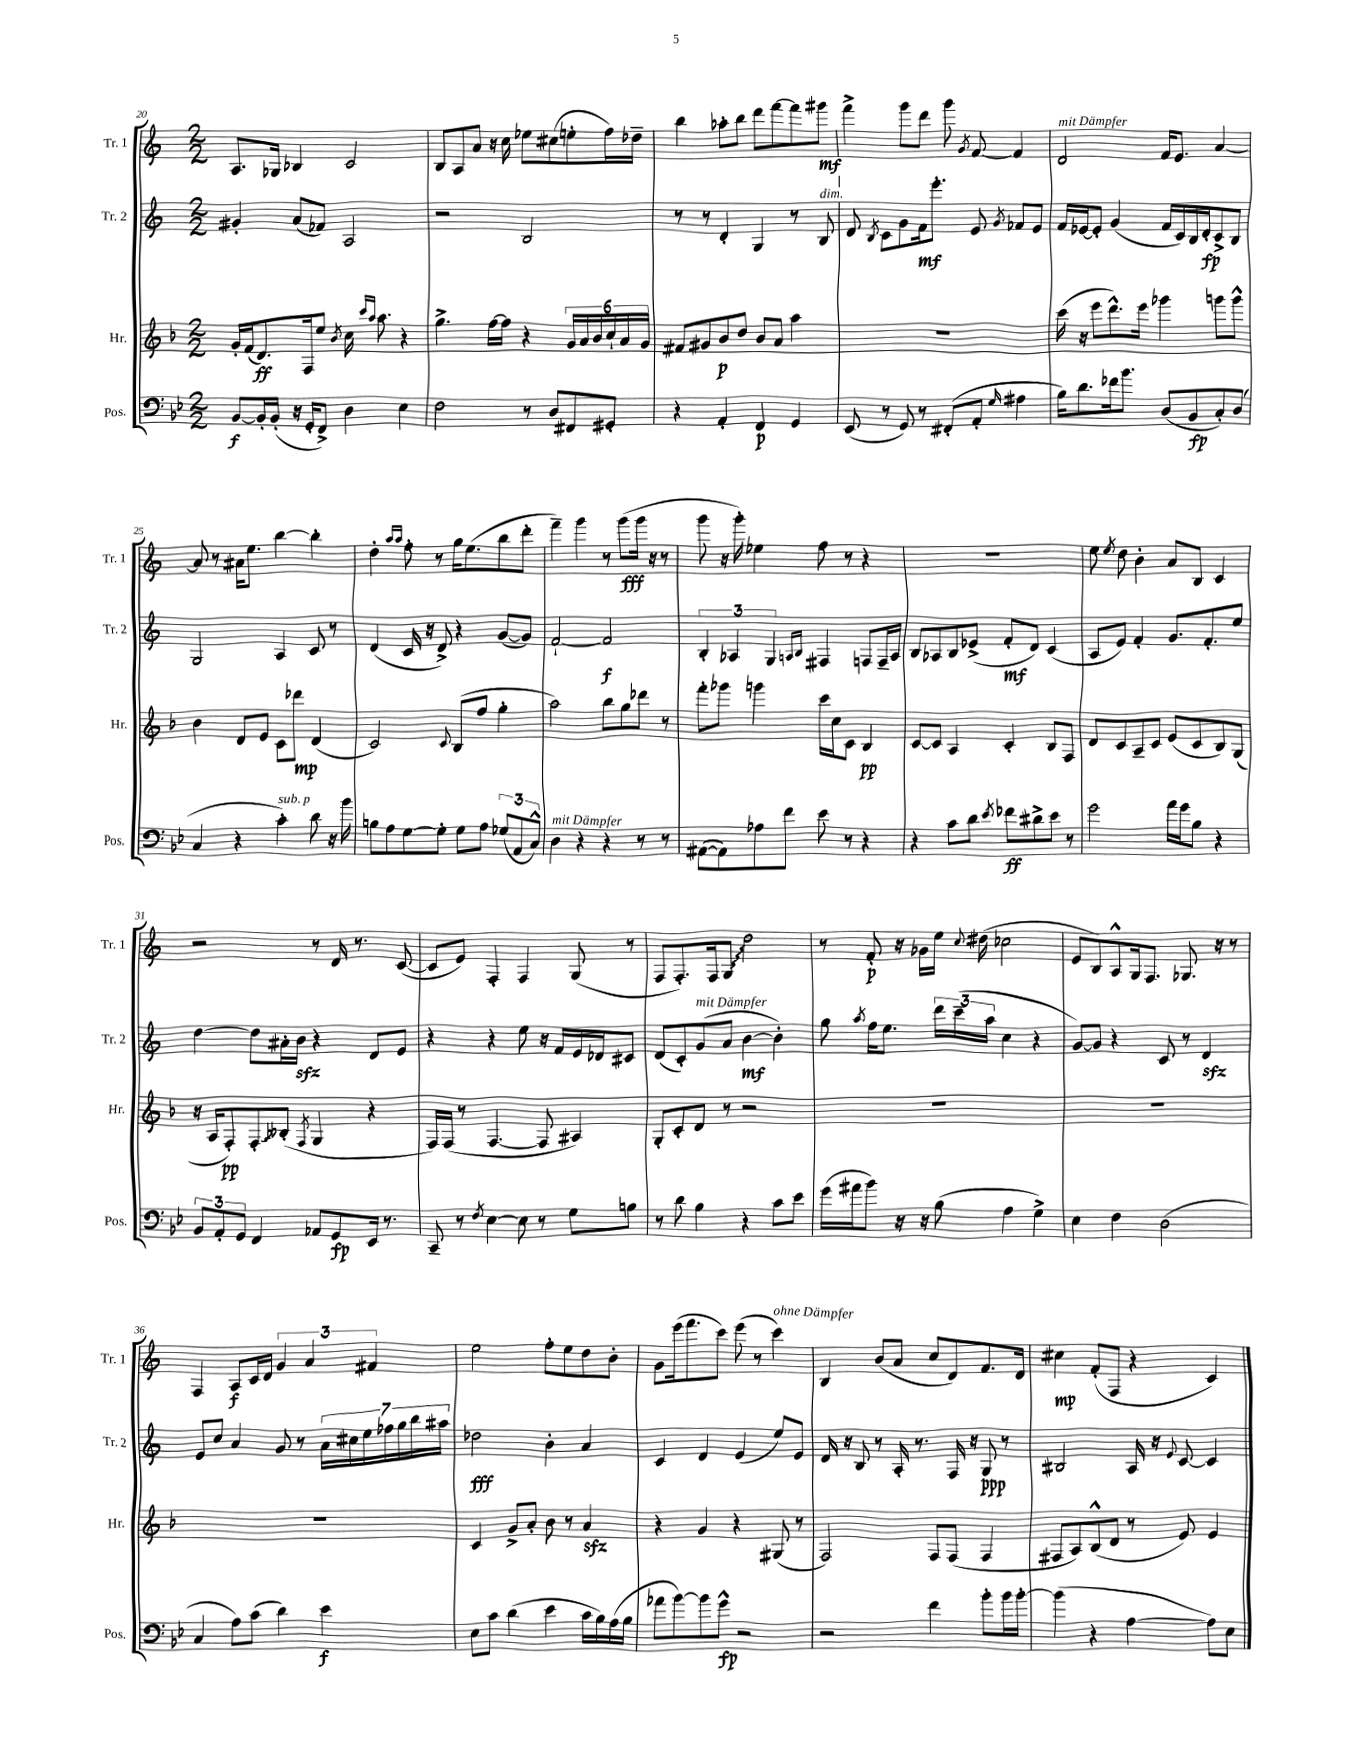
<<
\new StaffGroup <<
\new Staff = "s0" \with { instrumentName = "Tr. 1" shortInstrumentName = "Tr. 1" } {
    \clef treble \key c \major \numericTimeSignature \time 2/2
    \autoBeamOff a8.[ ges16] bes4 c'2 |
    b8[ a8 a'8] r16 c''16 ees''8[ cis''8( e''8-. f''16) des''16]-- |
    b''4 aes''8[-. b''8] d'''8[ f'''8~ f'''8 gis'''8]\mf |
    f'''4-> g'''8[ d'''8] g'''8 \acciaccatura { g'8 } f'8~ f'4 |
    d'2^\markup { \italic "mit Dämpfer" } f'16[ e'8.] a'4~ |
    a'8 r8 ais'16[ e''8.] b''4~ b''4-. |
    d''4-. \grace { a''16[ a''16] } f''8-. r8 g''16[ e''8.( b''8 d'''8]-. |
    f'''4--) g'''4 r8 g'''8[\fff( g'''16] r16 r8 |
    g'''8 r16 g'''16-.) ees''4 f''8 r8 r4 |
    R1 |
    e''8 \acciaccatura { e''8 } d''8 b'4-. a'8[ b8] c'4 |
    r2 r8 d'16 r8. c'8~( |
    c'8[ e'8]) f4-. f4 g8( r8 |
    f8[ f8.-.) f16 \once \override Glissando.style = #'zigzag g8]\glissando d''2 |
    r8 f'8-.\p r16 ges'16[ e''16] \appoggiatura { c''8 } dis''16( ces''2 |
    e'8[ b8) a8-^ g16 f8.] ges8. r16 r8 |
    f4 a8[\f c'16 d'16] \tuplet 3/2 { g'4 a'4 fis'4 } |
    e''2 f''8[-. e''8 d''8 b'8]-. |
    g'8[ e'''16( f'''8. c'''8]) e'''8( r8 c'''4^\markup { \italic "ohne Dämpfer" }) |
    b4 b'8[( a'8] c''8[ d'8) f'8. d'16] |
    cis''4\mp f'8[-.( f8] r4 c'4) \bar "|." |
}
\new Staff = "s1" \with { instrumentName = "Tr. 2" shortInstrumentName = "Tr. 2" } {
    \clef treble \key c \major \numericTimeSignature \time 2/2
    \autoBeamOff gis'4-. a'8[( fes'8]) a2 |
    r2 b2 |
    r8 r8 d'4-. g4 r8 b8^\markup { \italic "dim." } |
    d'8 \acciaccatura { b8 } c'8[ g'8 f'16\mf e'''8.]-. e'8 \acciaccatura { g'8 } fes'8[ e'8] |
    f'16[ ees'16~ ees'8]-. g'4( f'16[ c'16) b16 d'16-.\fp c'8-> b8] |
    g2 a4 c'8 r8 |
    d'4( c'16 r16 d'8->) r4 g'8[~( g'8]) |
    f'2~-! f'2\f |
    \tuplet 3/2 { b4-. aes4 g4 } \grace { a16[ b16] } fis4 f8[ f16-- a16] |
    b8[ aes8 b8 ees'8]->( f'8[-.\mf d'8]) c'4( |
    a8[ e'8]) f'4-. g'8.[ f'8.-. e''8] |
    d''4~ d''8[ ais'16-. b'16]\sfz r4 d'8[ e'8] |
    r4 r4 e''8 r16 f'16[ e'16 des'16 cis'8] |
    d'8[( c'8-.) g'8^\markup { \italic "mit Dämpfer" }( a'8] b'4~\mf b'4-.) |
    g''8 \acciaccatura { a''8 } f''16[ e''8.] \tuplet 3/2 { d'''16[ c'''16--( a''16] } c''4 r4 |
    g'8[~) g'8] r4 c'8 r8 d'4\sfz |
    e'8[ c''8] a'4 g'8 r8 \tuplet 7/4 { a'16[ cis''16 e''16 fes''16 g''16 b''16 ais''16] } |
    des''2\fff b'4-. a'4 |
    c'4 d'4 e'4( e''8[) e'8] |
    d'16 r16 b8 r8 a16-. r8. f16 r16 g8\ppp r8 |
    bis2 a16 r16 \appoggiatura { e'8 } c'8~ c'4 \bar "|." |
}
\new Staff = "s2" \with { instrumentName = "Hr." shortInstrumentName = "Hr." } {
    \clef treble \key f \major \numericTimeSignature \time 2/2
    \autoBeamOff g'16[-. f'16( d'8.\ff) f16 e''8] \acciaccatura { bes'8 } c''16 \grace { c'''16[ a''16] } a''8. r4 |
    g''4.-> f''16[~ f''16] r4 \tuplet 6/4 { g'16[ a'16 bes'16 c''16-! a'16 g'16] } |
    fis'8[ gis'8 bes'8\p d''8] bes'8[ a'8] a''4 |
    R1 |
    c'''16( r16 e'''8[ d'''8.-^) e'''16] ges'''4 g'''8[ g'''8]-^ |
    bes'4 d'8[ e'8] c'8[ des'''8]\mp d'4( |
    c'2) \appoggiatura { c'8 } bes8[( f''8] g''4-. |
    a''2) bes''8[ g''8 des'''8] r8 |
    f'''8[-. ges'''8] g'''4 c'''16[ c''16 c'8] bes4\pp |
    c'8[~ c'8] a4 c'4-. bes8[ f8] |
    d'8[ c'8 a8-- c'8] e'8[( c'8 bes8) g8]( |
    r16 a16[ f8-.\pp) \once \override Glissando.style = #'zigzag f8-.\glissando beses8]-.( \acciaccatura { f8 } g4 r4 |
    f16[) f16]( r8 f4.~ f8 ais4) |
    g8[-. c'8-. d'8] r8 r2 |
    R1 |
    R1 |
    R1 |
    c'4 g'8[-> a'8]-. bes'8 r8 a'4\sfz |
    r4 g'4 r4 gis8( r8 |
    f2) f8[ f8]( f4 |
    fis8[ a8) bes8-^( d'8] r8 e'8) e'4 \bar "|." |
}
\new Staff = "s3" \with { instrumentName = "Pos." shortInstrumentName = "Pos." } {
    \clef bass \key bes \major \numericTimeSignature \time 2/2
    \autoBeamOff bes,8[~\f bes,16-. bes,16]-.( r16 g,16[-. f,8]->) d4 ees4 |
    f2 r8 d8[ fis,8 gis,8]-. |
    r4 a,4-. f,4\p g,4 |
    ees,8( r8 g,8) r8 fis,8[-.( a,8]-. \grace { g16 } ais4 |
    bes16[) d'8. fes'16 bes'8.] d8[( bes,8\fp c8-.) d8]( |
    c4 r4 c'4-.^\markup { \italic "sub. p" }) d'8 r16 bes'16 |
    b8[ a8 g8~ g8]-. g8[ a8] \tuplet 3/2 { ges8[( a,8 c8]-^) } |
    d4^\markup { \italic "mit Dämpfer" } r4 r4 r8 r8 |
    ais,8[~( ais,8) aes8 f'8] ees'8 r8 r4 |
    r4 c'8[ d'8] \acciaccatura { ees'8 } fes'8[\ff dis'8-> ees'8] r8 |
    g'2 a'16[ g'16 bes8] r4 |
    \tuplet 3/2 { bes,8[ a,8-. g,8] } f,4 aes,8[ g,8\fp ees,16] r8. |
    c,8-- r8 \acciaccatura { f8 } ees4~ ees8 r8 g8[ b8] |
    r8 d'8 bes4 r4 c'8[ ees'8] |
    g'16[( ais'16 bes'8]) r16 r16 bes8( a4 g4->) |
    ees4 f4 d2( |
    c4 a8[) c'8]( d'4) ees'4\f |
    ees8[ c'8] d'4( ees'4 c'16[ bes16) a16( bes16] |
    aes'8[ bes'8~) bes'8 g'8]-^\fp r2 |
    r2 f'4 bes'8[-. bes'16 bes'16]~-. |
    bes'4( r4 a4~ a8[) ees8] \bar "|." |
}
>>
>>
\layout { \context { \Score currentBarNumber = #20 } }
